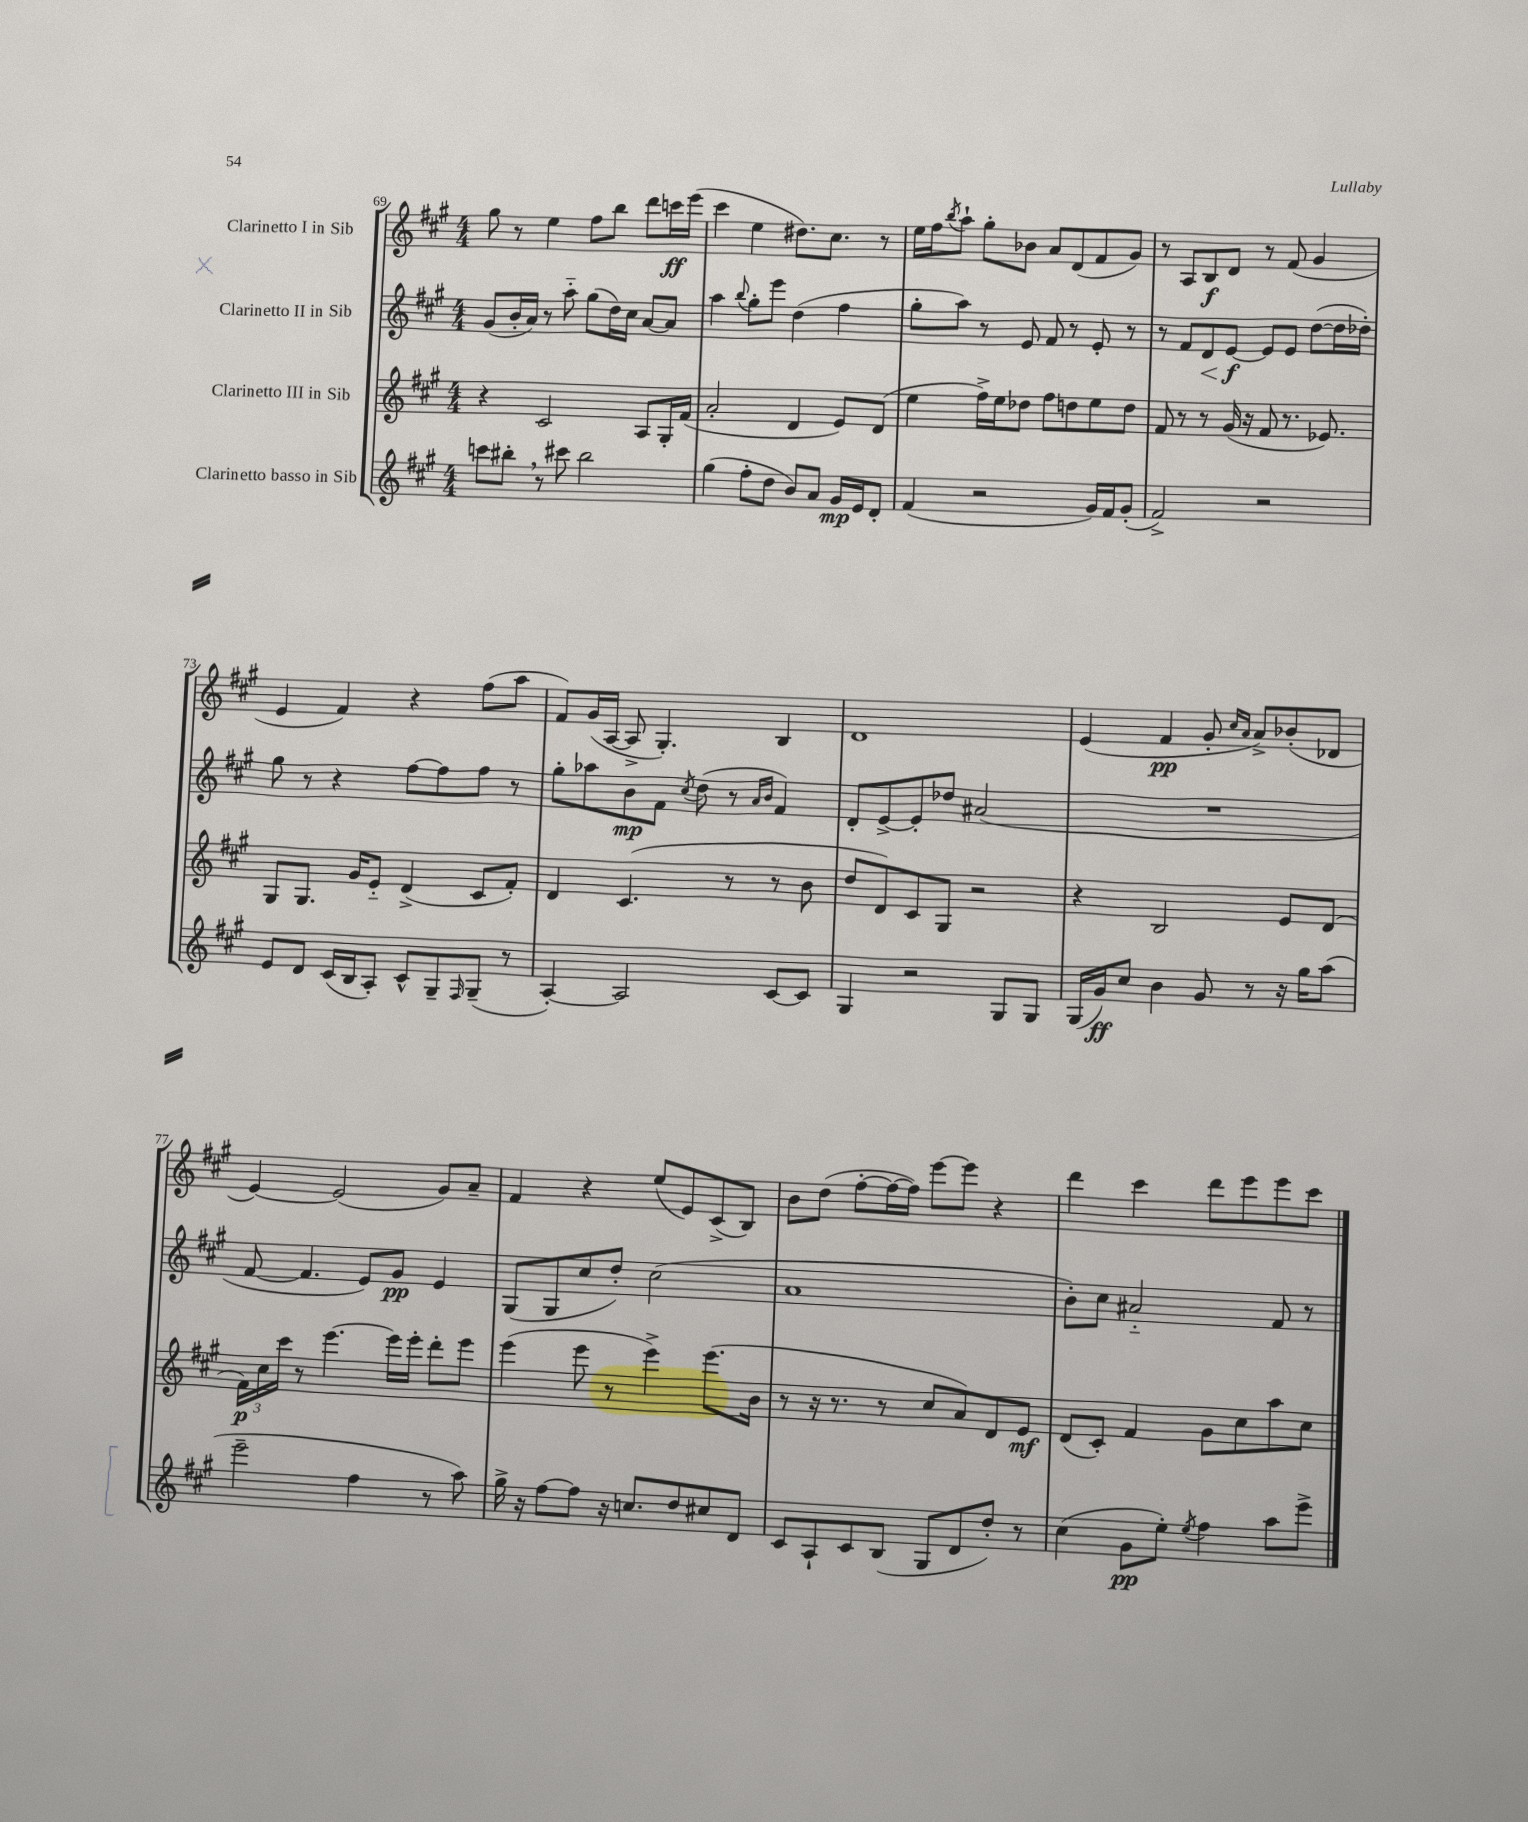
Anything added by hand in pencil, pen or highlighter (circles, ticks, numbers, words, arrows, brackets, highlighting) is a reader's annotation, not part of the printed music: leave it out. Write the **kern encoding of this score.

**kern	**kern	**kern	**kern
*staff4	*staff3	*staff2	*staff1
*clefG2	*clefG2	*clefG2	*clefG2
*k[f#c#g#]	*k[f#c#g#]	*k[f#c#g#]	*k[f#c#g#]
*M4/4	*M4/4	*M4/4	*M4/4
8ccc\L	4r	(8g#/L	8gg#\
8bb#'\J	.	16b'/L	8r
.	.	16a/JJ)	.
8r	2c#/	8r	4ee\
8ccc#\	.	8aa'~\	.
2bb#\	.	(8gg#\L	8ff#\L
.	.	16dd\L)	8bb\J
.	.	16cc#\JJ	.
.	8A/L	[8a/L	8ddd\L
.	16G#'/L	8a/]J	16ccc\L
.	(16f#/JJ	.	(16eee\JJ
=	=	=	=
(4gg#\	2a'/	4aa\	4ccc#\
.	.	8qqbb/	.
8ff#'\L	.	8gg#'\L	4ee\
8dd\J	.	8eee\J	.
8b/L)	4d/	(4dd\	8.dd#\L)
8a/J	.	.	.
.	.	.	8.cc#\J
16g#/LL	8e/L)	4ff#\	.
16e/J	.	.	.
8d'/J	(8d/J	.	8r
=	=	=	=
(4f#/	4ee\	8gg#'\L	16ee\LL
.	.	.	16ff#\J
.	.	.	8qbb/
.	.	8aa\J)	8aa`\J
2r	16ff#^\LL)	8r	8gg#'\L
.	16ee\J	.	.
.	8dd-\J	8e/	8b-\J
.	8ff#\L	8f#/	8a/L
.	8dd\	8r	(8d/
16g#/LL)	8ee\	8e'/	8f#/
16f#/J	.	.	.
(8g#'/J	8dd\J	8r	8g#/J)
=	=	=	=
2f#^/)	8f#/	8r	8r
.	8r	8f#/L	8A/L
.	8r	8d/	8B/
.	(16g#/	[8e/J	8d/J
.	16r	.	.
2r	8f#/	8e/]L	8r
.	8.r	8e/J	(8f#/
.	.	([8dd\L	4g#/
.	8.e-/)	.	.
.	.	16dd\]L	.
.	.	16dd-'\JJ)	.
=	=	=	=
8e/L	8G#/L	8gg#\	4e/
8d/J	8.G#/J	8r	.
(16c#/LL	.	4r	4f#/)
16B/J	16g#/LK	.	.
8A'/J)	8e'~/J	.	.
8c#^^/L	(4d^/	[8ff#\L	4r
8G#~/	.	8ff#\]	.
16qqF#/	.	.	.
(8G#~/J	8c#/L	8ff#\J	(8ff#\L
8r	8f#'/J)	8r	8aa\J
=	=	=	=
[4A'/)	4d/	8gg#'\L	8f#/L)
.	.	8aa-\	(16g#/L
.	.	.	[16A/JJ
2A/]	(4.c#/	8b\	8A^/]
.	.	8f#\J	4.G#'/)
.	.	8qcc#/	.
.	.	(8dd\	.
.	8r	8r	.
.	.	16qqa/LL	.
.	.	16qqb/JJ	.
[8c#/L	8r	4f#/)	4B/
8c#/]J	8b\	.	.
=	=	=	=
4G#/	8dd/L	8d'/L	1d
.	8d/)	[8e^/	.
2r	8c#/	8e'/]	.
.	8G#/J	8dd-/J	.
.	2r	(2a#/	.
8G#/L	.	.	.
8G#/J	.	.	.
=	=	=	=
(16G#/LL	4r	1r	(4e/
16g#/J)	.	.	.
8cc#/J	.	.	.
4b\	2B/	.	4f#/
8g#/	.	.	8g#'/
.	.	.	16qqcc#/LL
.	.	.	16qqa/JJ
8r	.	.	8a^/L)
16r	8e/L	.	(8b-'/
16gg#\LK	.	.	.
(8aa\J	(8d/J	.	8d-/J
=	=	=	=
2eee~\	24f#\LL)	[8f#/	[4e/)
.	24cc#\	.	.
.	24ccc#\JJ	.	.
.	8r	4.f#/]	.
.	[4.eee\	.	(2e/]
4ff#\	.	8e/L)	.
.	16eee\]LL	8g#/J	.
.	16eee'\JJ	.	.
8r	8ddd'\L	4e/	8g#/L)
8aa\)	8eee\J	.	8a~/J
=	=	=	=
16gg#^\	(4eee\	(8G#/L	4f#/
16r	.	.	.
[8ff#\L	.	8G#/	.
8ff#\]J	8eee\	8cc#/	4r
16r	8r	8dd'/J)	.
8.cc/L	.	.	.
.	4eee^\)	(2cc#\	(8ee/L
8dd/	.	.	8e/)
8cc#/	(8.eee\L	.	(8c#^/
8d/J	.	.	8B/J)
.	16b\Jk	.	.
=	=	=	=
8c#/L	8r	1a	8b\L
8A`/	16r	.	(8dd\J
.	8.r	.	.
8c#/	.	.	[8ff#'\L
(8B/J	8r	.	16ff#\_L
.	.	.	16ff#\]JJ)
8G#/L	8cc#/L	.	[8eee\L
8d/	8a/)	.	8eee\]J
8dd'/J)	8d/	.	4r
8r	8e/J	.	.
=	=	=	=
(4cc#\	(8d/L	8b'\L)	4ddd\
.	8c#'/J)	8cc#\J	.
8g#\L	4f#/	2a#'~/	4ccc#\
8ee'\J)	.	.	.
8qee/	.	.	.
4ff#\	8g#\L	.	8ddd\L
.	8cc#\	.	8eee\
8aa\L	8aa\	8f#/	8eee\
8eee^\J	8cc#\J	8r	8ccc#\J
==	==	==	==
*-	*-	*-	*-
